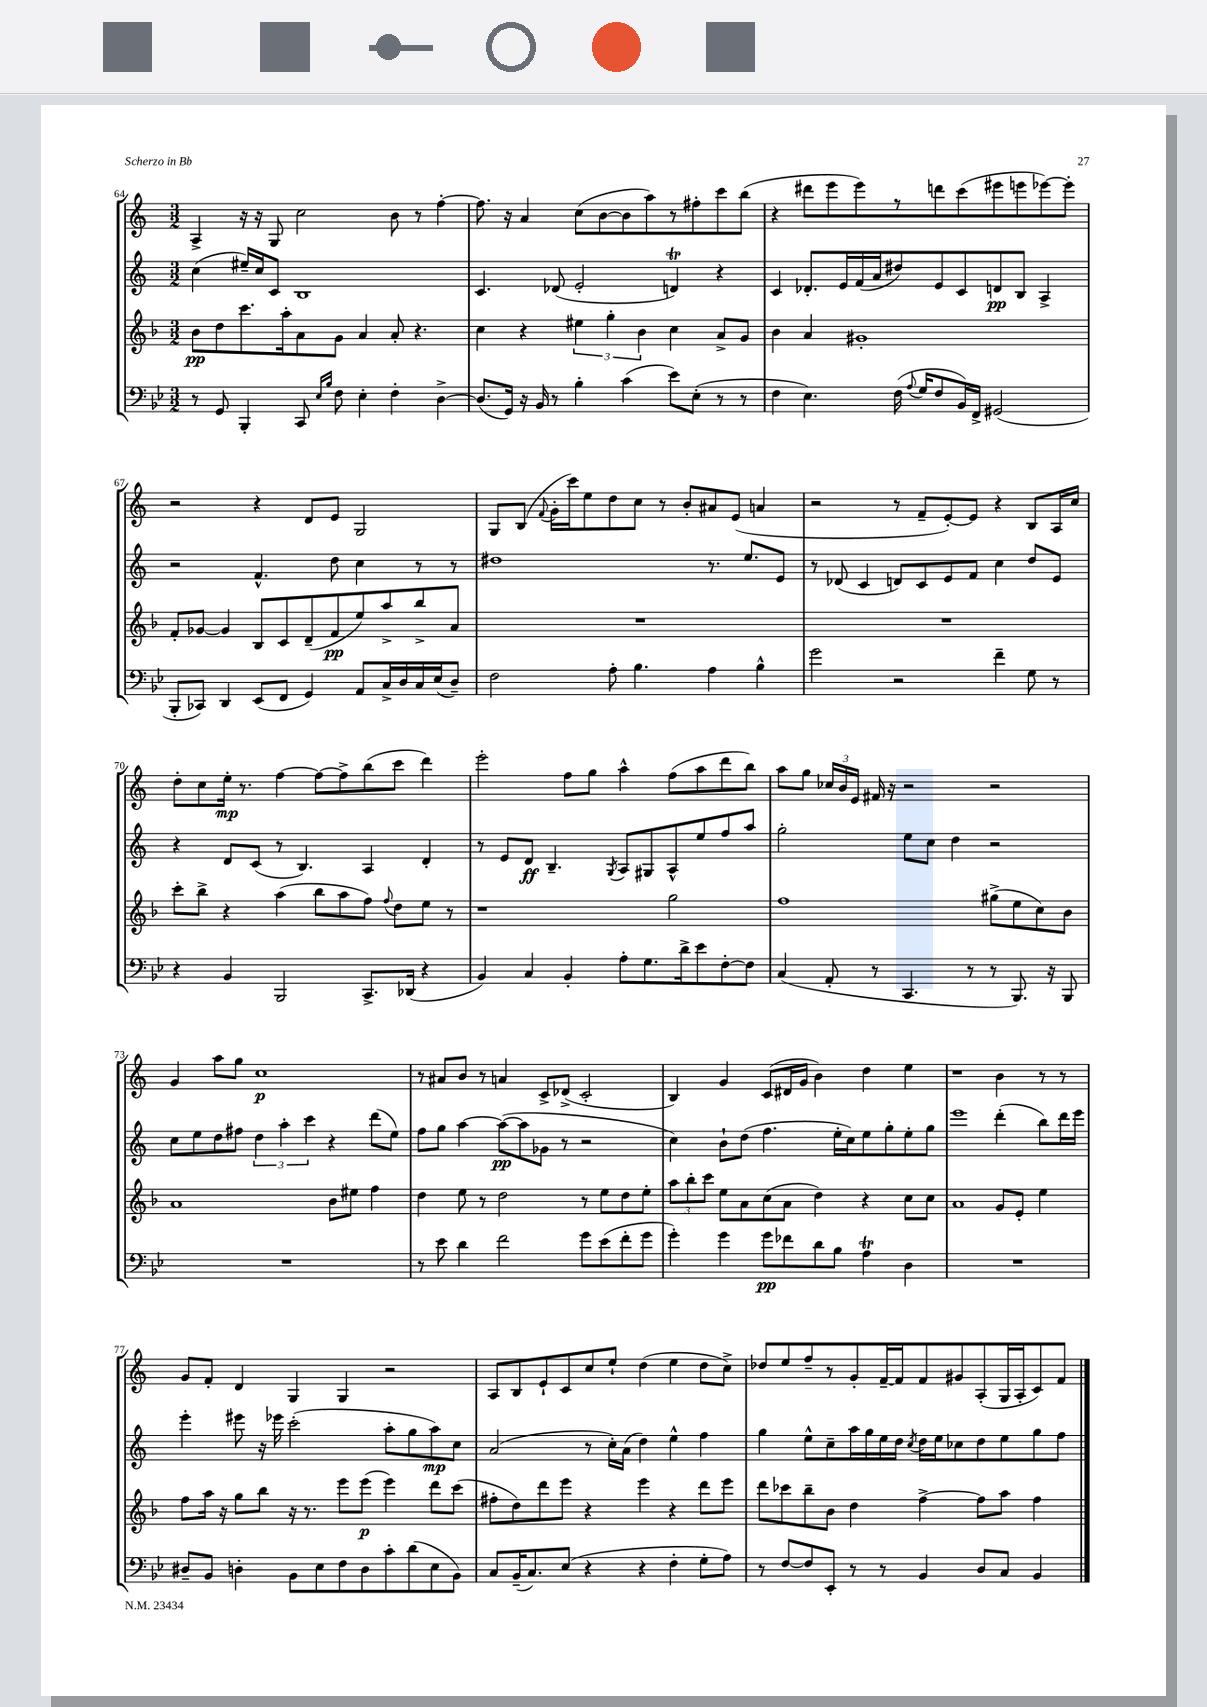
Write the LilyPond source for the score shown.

<<
\new StaffGroup <<
\new Staff = "s0" {
    \clef treble \key c \major \numericTimeSignature \time 3/2
    \autoBeamOff a4-> r16 r16 g8 c''2 b'8 r8 f''4~-. |
    f''8. r16 a'4 c''8[( b'8~ b'8 a''8) r8 fis''8-. c'''8 b''8]( |
    r4 dis'''8[ e'''8 e'''8) r8 d'''8 c'''8( eis'''8 e'''8 ees'''8~) ees'''8]-. |
    r2 r4 d'8[ e'8] g2 |
    g8[ b8]( \appoggiatura { f'8 } g'16[-. c'''16) e''8 d''8 c''8] r8 b'8[-. ais'8 e'8]( a'4 |
    r2 r8 f'8[-- e'8~-.) e'8] r4 b8[ a16 c''16] |
    d''8[-. c''8 e''16]-.\mp r8. f''4~ f''8[~ f''8-> b''8( c'''8] d'''4) |
    e'''2-. f''8[ g''8] a''4-^ f''8[( a''8 d'''8 b''8]) |
    a''8[ g''8] \tuplet 3/2 { ces''16[ b'16 e'16] } fis'16 r16 r2 r2 |
    g'4 a''8[ g''8] c''1\p |
    r8 ais'8[ b'8] r8 a'4 c'8[-> des'8]->( c'2-. |
    b4) g'4 c'8[( dis'16 g'16] b'4) d''4 e''4 |
    r1 b'4 r8 r8 |
    g'8[ f'8]-. d'4 g4 g4 r2 |
    a8[ b8 e'8-! c'8 c''8 e''8]-! d''4( e''4 d''8[ c''8]->) |
    des''8[ e''8 f''8-- r8 g'8-. f'16~-- f'16 f'8 gis'8 a8-.( g16 a16-. c'8) f'8] \bar "|." |
}
\new Staff = "s1" {
    \clef treble \key c \major \numericTimeSignature \time 3/2
    \autoBeamOff c''4( eis''16[--) c''16 c'8] b1 |
    c'4. des'8( e'2-. d'4\trill) r4 |
    c'4 des'8.[-. e'16 f'16( a'16 dis''8) e'8 c'8 d'8\pp b8] a4-> |
    r2 f'4.-^ d''8 c''4 r8 r8 |
    dis''1 r8. e''8.[ e'8] |
    r8 des'8( c'4 d'8[) c'8 e'8 f'8] c''4 d''8[ e'8] |
    r4 d'8[ c'8]( r8 b4.) a4 d'4-. |
    r8 e'8[ d'8]\ff b4.-- \acciaccatura { g8 } a8[ gis8 a8-^ e''8 f''8 a''8] |
    g''2-. e''8[ c''8] d''4 r2 |
    c''8[ e''8 d''8 fis''8] \tuplet 3/2 { d''4 a''4-. c'''4 } r4 d'''8[( e''8]) |
    f''8[ g''8] a''4~ a''8[~\pp( a''8 ges'8] r8 r2 |
    c''4) b'8[-! d''8]( f''4. e''16[-. c''16) e''8 g''8-. e''8-. g''8] |
    e'''1 d'''4-.( b''8[) d'''16 e'''16] |
    e'''4-. eis'''8 r16 ees'''16 c'''2-.( a''8[-. g''8 a''8\mp) c''8] |
    a'2( r8 c''16[-.) a'16]( d''4) e''4-^ f''4 |
    g''4 e''8[-^ c''8-- a''16 g''16 e''16 d''16] \acciaccatura { c''8 } d''16[ e''16 ces''8 d''8 e''8 g''8 f''8] \bar "|." |
}
\new Staff = "s2" {
    \clef treble \key f \major \numericTimeSignature \time 3/2
    \autoBeamOff bes'8[\pp d''8 c'''8. a''16-. a'8 g'8] a'4 a'8-. r4. |
    c''4 r4 \tuplet 3/2 { eis''4 g''4-. bes'4 } c''4 a'8[-> g'8] |
    bes'4 a'4 gis'1-. |
    f'8[-. ges'8]~ ges'4 bes8[ c'8 d'8--( f'8\pp e''8) a''8-> bes''8-> a'8] |
    R1. |
    R1. |
    c'''8[-. bes''8]-> r4 a''4( bes''8[ a''8 f''8]) \appoggiatura { f''8 } d''8[ e''8] r8 |
    r1 g''2 |
    f''1 gis''8[->( e''8 c''8) bes'8] |
    a'1 bes'8[ eis''8] f''4 |
    d''4 e''8 r8 d''2 r8 e''8[ d''8 e''8]-. |
    \tuplet 3/2 { a''8[ bes''8-. c'''8] } e''8[ a'8 c''8( a'8] d''4) r4 c''8[ c''8] |
    a'1 g'8[ e'8]-. e''4 |
    f''8[ a''16] r16 g''8[ bes''8] r16 r8. e'''8[ e'''8]\p( e'''4) d'''8[ c'''8]( |
    fis''8[-. d''8) d'''8 e'''8] r4 e'''4 r4 d'''8[ e'''8] |
    d'''8[ ces'''8 bes''8-- bes'8] d''4 f''4~-> f''8[ a''8] f''4 \bar "|." |
}
\new Staff = "s3" {
    \clef bass \key bes \major \numericTimeSignature \time 3/2
    \autoBeamOff r8 g,8 bes,,4-. c,8 \grace { ees16[ bes16] } f8 ees4-. f4-. d4~-> |
    d8.[( g,16]) r16 bes,16 r8 bes4-. c'4( ees'8[) ees8]-.( r8 r8 |
    f4 ees4.) f16( \appoggiatura { a8 } g16[ f8 bes,16) f,16]-> gis,2( |
    bes,,8[-. ces,8]) d,4 ees,8[( f,8] g,4) a,8[ c16-> d16 c16 ees16( d8]--) |
    f2 a8-. bes4. a4 bes4-^ |
    g'2 r2 f'4-- g8 r8 |
    r4 bes,4 bes,,2 c,8.[-> des,16]( r4 |
    bes,4) c4 bes,4-. a8[-. g8. d'16-> ees'8 f8~-. f8] |
    c4( a,8-. r8 c,4. r8 r8 bes,,8.) r16 bes,,8 |
    R1. |
    r8 ees'8 d'4 f'2 g'8[ ees'8( f'8-. g'8] |
    g'4-.) g'4 g'8[\pp fes'8 d'8 bes8] a4\trill d4 |
    R1. |
    dis8[-- bes,8] d4-. bes,8[ ees8 f8 d8 c'8-. d'8( ees8 bes,8]) |
    c8[ bes,16--( c8.) ees8]( r4 r4 f4-. g8[-. a8]) |
    r8 f8[~ f8 ees,8]-. r8 r8 bes,4 d8[ c8] bes,4 \bar "|." |
}
>>
>>
\layout { \context { \Score currentBarNumber = #64 } }
